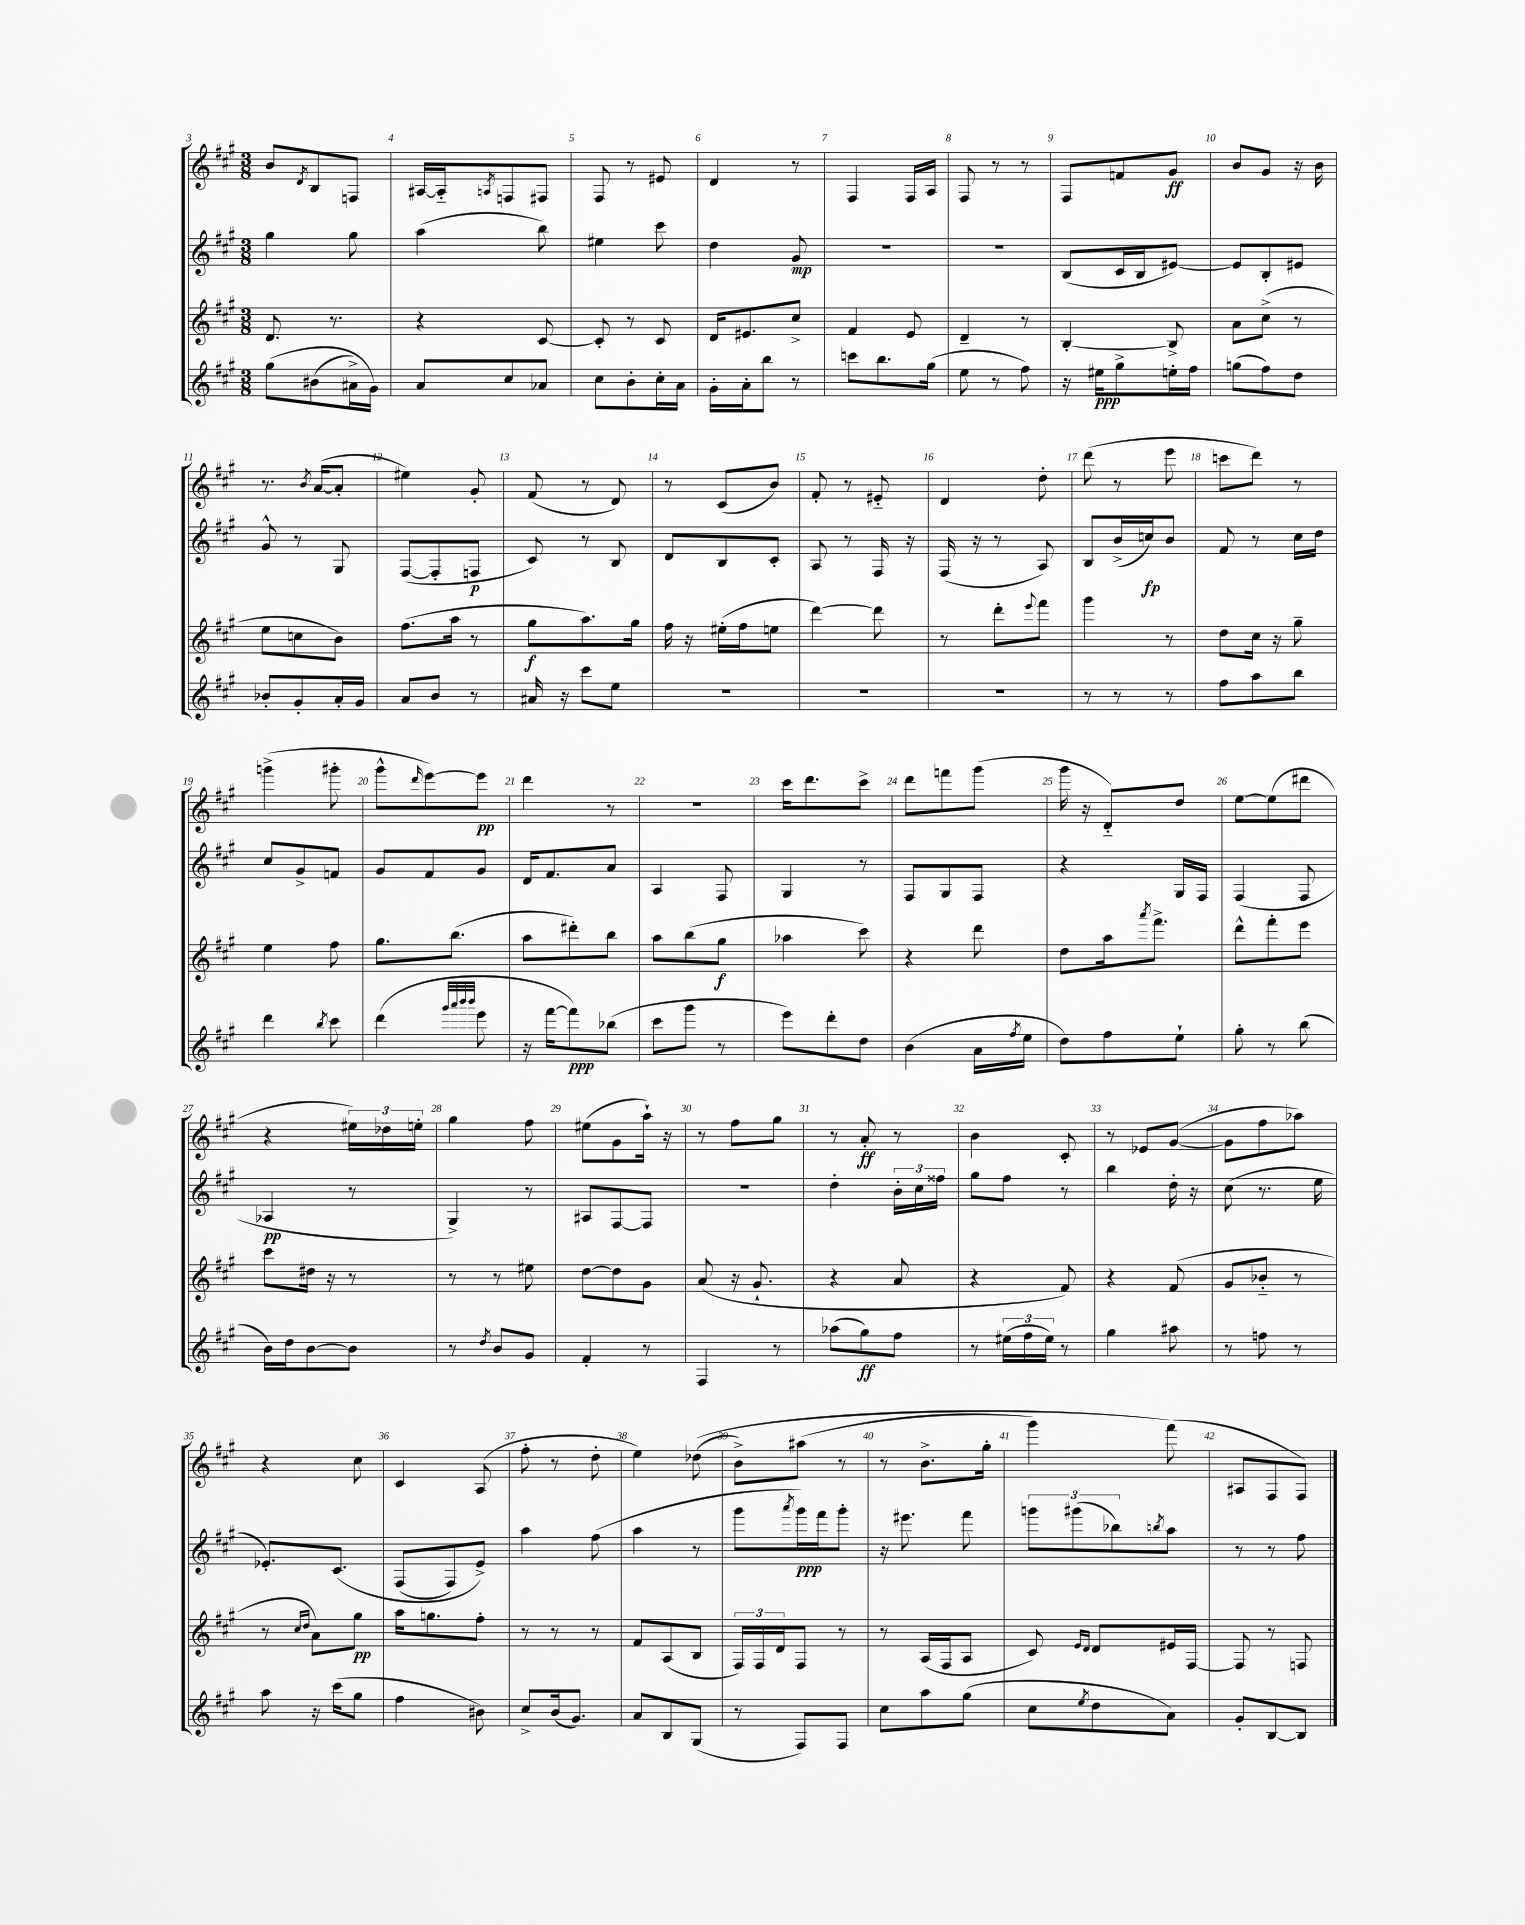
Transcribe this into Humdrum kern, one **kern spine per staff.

**kern	**dynam	**kern	**dynam	**kern	**dynam	**kern	**dynam
*part4	*part4	*part3	*part3	*part2	*part2	*part1	*part1
*staff4	*staff4	*staff3	*staff3	*staff2	*staff2	*staff1	*staff1
*clefG2	*	*clefG2	*	*clefG2	*	*clefG2	*
*k[f#c#g#]	*	*k[f#c#g#]	*	*k[f#c#g#]	*	*k[f#c#g#]	*
*M3/8	*	*M3/8	*	*M3/8	*	*M3/8	*
=3	=3	=3	=3	=3	=3	=3	=3
(8gg#\L	.	8.d/	.	4gg#\	.	8b/L	.
.	.	.	.	.	.	8qd/	.
(8b#X\	.	.	.	.	.	8B/	.
.	.	8.r	.	.	.	.	.
16a#X^\L)	.	.	.	8gg#\	.	8Fn/J	.
16g#\JJ)	.	.	.	.	.	.	.
=4	=4	=4	=4	=4	=4	=4	=4
8a/L	.	4r	.	(4aa\	.	[16A#X/LL	.
.	.	.	.	.	.	16A#/J]	.
.	.	.	.	.	.	8qAn/	.
8cc#/	.	.	.	.	.	8Fn/	.
8a-X/J	.	[8c#/	.	8bb\)	.	8F#X/J	.
=5	=5	=5	=5	=5	=5	=5	=5
8cc#\L	.	8c#'/]	.	4ee#X\	.	8F#/	.
8b'\	.	8r	.	.	.	8r	.
16cc#'\L	.	8c#/	.	8ccc#\	.	8e#X/	.
16a\JJ	.	.	.	.	.	.	.
=6	=6	=6	=6	=6	=6	=6	=6
16g#'\LL	.	16d/KL	.	4dd\	.	4d/	.
16a'\J	.	8.e#X/	.	.	.	.	.
8bb\J	.	.	.	.	.	.	.
8r	.	8cc#^/J	.	8g#/	mp	8r	.
=7	=7	=7	=7	=7	=7	=7	=7
8cccn\L	.	4f#/	.	4.r	.	4F#/	.
8.bb\	.	.	.	.	.	.	.
.	.	8e/	.	.	.	16F#/LL	.
(16gg#\Jk	.	.	.	.	.	16A/JJ	.
=8	=8	=8	=8	=8	=8	=8	=8
8ee\	.	4d~/	.	4.r	.	8F#/	.
8r	.	.	.	.	.	8r	.
8ff#\)	.	8r	.	.	.	8r	.
=9	=9	=9	=9	=9	=9	=9	=9
16r	.	[4B'/	.	(8B/L	.	8F#/L	.
16ee#X\KL	ppp	.	.	.	.	.	.
8gg#^\	.	.	.	16c#/L	.	8fn/	.
.	.	.	.	16B/J	.	.	.
16een'\L	.	8B^/]	.	[8e#X/J)	.	8g#/J	ff
16ff#\JJ	.	.	.	.	.	.	.
=10	=10	=10	=10	=10	=10	=10	=10
(8ggn\L	.	8a\L	.	8e#/L]	.	8b/L	.
8ff#\)	.	(8cc#^\J	.	8B'/	.	8g#/J	.
8dd\J	.	8r	.	8e#X/J	.	16r	.
.	.	.	.	.	.	16b\	.
!!LO:LB:g=z
=11	=11	=11	=11	=11	=11	=11	=11
8b-X'/L	.	8ee\L	.	8g#^^/	.	8.r	.
8g#'/	.	8ccn\	.	8r	.	.	.
.	.	.	.	.	.	8qb/	.
.	.	.	.	.	.	([16a/KL	.
16a'/L	.	8b\J)	.	8G#/	.	8a'/J]	.
16g#/JJ	.	.	.	.	.	.	.
=12	=12	=12	=12	=12	=12	=12	=12
8a/L	.	(8.ff#\L	.	([8F#/L	.	4ee#X\)	.
8b/J	.	.	.	8F#'/]	.	.	.
.	.	16aa\Jk	.	.	.	.	.
8r	.	8r	.	8Fn/J	p	8g#'/	.
=13	=13	=13	=13	=13	=13	=13	=13
16a#X/	.	8gg#\L	f	8c#/)	.	(8f#/	.
16r	.	.	.	.	.	.	.
8ccc#\L	.	8.aa\)	.	8r	.	8r	.
8ee\J	.	.	.	8B/	.	8d/)	.
.	.	16gg#\Jk	.	.	.	.	.
=14	=14	=14	=14	=14	=14	=14	=14
4.r	.	16ff#\	.	8d/L	.	8r	.
.	.	16r	.	.	.	.	.
.	.	(16ee#X'\LL	.	8B/	.	(8c#/L	.
.	.	16ff#\J	.	.	.	.	.
.	.	8een\J	.	8c#'/J	.	8b/J)	.
=15	=15	=15	=15	=15	=15	=15	=15
4.r	.	[4ddd\)	.	8A/	.	8f#'/	.
.	.	.	.	8r	.	8r	.
.	.	8ddd\]	.	16F#/	.	8e#X/	.
.	.	.	.	16r	.	.	.
=16	=16	=16	=16	=16	=16	=16	=16
4.r	.	8r	.	(16F#/	.	4d/	.
.	.	.	.	16r	.	.	.
.	.	8ddd'\L	.	8r	.	.	.
.	.	8qqeee/	.	.	.	.	.
.	.	8fff#\J	.	8A/)	.	8dd'\	.
=17	=17	=17	=17	=17	=17	=17	=17
8r	.	4ggg#\	.	8B/L	.	(8ddd\	.
8r	.	.	.	(16b^/L	.	8r	.
.	.	.	.	16ccn/J)	fp	.	.
8r	.	8r	.	8b/J	.	8eee\	.
=18	=18	=18	=18	=18	=18	=18	=18
8ff#\L	.	8dd\L	.	8f#/	.	8cccn\L	.
8aa\	.	16cc#\Jk	.	8r	.	8ddd\J)	.
.	.	16r	.	.	.	.	.
8bb\J	.	8gg#~\	.	16cc#\LL	.	8r	.
.	.	.	.	16dd\JJ	.	.	.
!!LO:LB:g=z
=19	=19	=19	=19	=19	=19	=19	=19
4ddd\	.	4ee\	.	8cc#/L	.	(4gggn^\	.
.	.	.	.	8g#^/	.	.	.
8qbb/	.	.	.	.	.	.	.
8ccc#\	.	8ff#\	.	8fn/J	.	8ggg#X'\	.
=20	=20	=20	=20	=20	=20	=20	=20
(4ddd\	.	8.gg#\L	.	8g#/L	.	8ggg#^^\L	.
.	.	.	.	.	.	16qqddd/	.
.	.	.	.	8f#/	.	[8eee\)	.
.	.	(8.bb\J	.	.	.	.	.
32qqggg#/LLL	.	.	.	.	.	.	.
32qqaaa/	.	.	.	.	.	.	.
32qqbbb/	.	.	.	.	.	.	.
32qqbbb/JJJ	.	.	.	.	.	.	.
8eee\	.	.	.	8g#/J	.	8eee\J]	pp
=21	=21	=21	=21	=21	=21	=21	=21
16r	.	8aa\L	.	16d/KL	.	4ddd\	.
[16fff#\KL	.	.	.	8.f#/	.	.	.
8fff#\])	ppp	8ddd#X'\)	.	.	.	.	.
(8bb-X\J	.	8bb\J	.	8a/J	.	8r	.
=22	=22	=22	=22	=22	=22	=22	=22
8ccc#\L	.	8aa\L	.	4A/	.	4.r	.
8ggg#\J	.	(8bb\	.	.	.	.	.
8r	.	8gg#\J	f	8F#/	.	.	.
=23	=23	=23	=23	=23	=23	=23	=23
8eee\L)	.	4aa-X\	.	4G#/	.	16ccc#\KL	.
.	.	.	.	.	.	8.ddd\	.
8ddd'\	.	.	.	.	.	.	.
8dd\J	.	8ccc#\)	.	8r	.	8ccc#^\J	.
=24	=24	=24	=24	=24	=24	=24	=24
(4b\	.	4r	.	8F#/L	.	8ddd\L	.
.	.	.	.	8G#/	.	8fffn\	.
16a\LL	.	8ddd\	.	8F#/J	.	(8ggg#\J	.
8qff#/	.	.	.	.	.	.	.
16ee\JJ	.	.	.	.	.	.	.
=25	=25	=25	=25	=25	=25	=25	=25
8dd\L)	.	8dd\L	.	4r	.	16ggg#\	.
.	.	.	.	.	.	16r	.
8ff#\	.	16aa\k	.	.	.	8d/L)	.
.	.	8qaaa/	.	.	.	.	.
.	.	8.fff#^\J	.	.	.	.	.
8ee`\J	.	.	.	16G#/LL	.	8dd/J	.
.	.	.	.	16F#/JJ	.	.	.
=26	=26	=26	=26	=26	=26	=26	=26
8gg#'\	.	8ddd^^\L	.	(4F#/	.	[8ee\L	.
8r	.	8fff#'\	.	.	.	(8ee\]	.
(8bb\	.	8eee\J	.	8F#/	.	8ddd#X\J	.
!!LO:LB:g=z
=27	=27	=27	=27	=27	=27	=27	=27
16b\LL)	.	8ccc#\L	.	4A-X/	pp	4r	.
16dd\J	.	.	.	.	.	.	.
[8b\	.	16dd#X\Jk	.	.	.	.	.
.	.	16r	.	.	.	.	.
8b\J]	.	8r	.	8r	.	24ee#X\LL)	.
.	.	.	.	.	.	24dd-X\	.
.	.	.	.	.	.	24een'\JJ	.
=28	=28	=28	=28	=28	=28	=28	=28
8r	.	8r	.	4G#^/)	.	4gg#\	.
8qdd/	.	.	.	.	.	.	.
8b/L	.	8r	.	.	.	.	.
8g#/J	.	8ee#X\	.	8r	.	8ff#\	.
=29	=29	=29	=29	=29	=29	=29	=29
4f#'/	.	[8dd\L	.	8A#X/L	.	(8ee#X\L	.
.	.	8dd\]	.	[8F#/	.	8g#\	.
8r	.	8g#\J	.	8F#/J]	.	16aa`\Jk)	.
.	.	.	.	.	.	16r	.
=30	=30	=30	=30	=30	=30	=30	=30
4F#/	.	(8a/	.	4.r	.	8r	.
.	.	16r	.	.	.	8ff#\L	.
.	.	8.g#`/	.	.	.	.	.
8r	.	.	.	.	.	8gg#\J	.
=31	=31	=31	=31	=31	=31	=31	=31
(8aa-X\L	.	4r	.	4dd'\	.	8r	.
8gg#\)	ff	.	.	.	.	8a'/	ff
8ff#\J	.	8a/	.	24b'\LL	.	8r	.
.	.	.	.	24cc#\	.	.	.
.	.	.	.	24ff##X\JJ	.	.	.
=32	=32	=32	=32	=32	=32	=32	=32
8r	.	4r	.	8gg#\L	.	4b\	.
(24ee#X\LL	.	.	.	8ff#\J	.	.	.
24ff#\	.	.	.	.	.	.	.
24ee#\JJ)	.	.	.	.	.	.	.
8r	.	8f#/)	.	8r	.	8c#'/	.
=33	=33	=33	=33	=33	=33	=33	=33
4gg#\	.	4r	.	4bb\	.	8r	.
.	.	.	.	.	.	8e-X/L	.
8aa#X\	.	(8f#/	.	16dd'\	.	([8g#/J	.
.	.	.	.	16r	.	.	.
=34	=34	=34	=34	=34	=34	=34	=34
8r	.	8g#/L	.	(8cc#\	.	8g#\L]	.
8ffn\	.	8b-X/J	.	8.r	.	8ff#\	.
8r	.	8r	.	.	.	8aa-X\J)	.
.	.	.	.	16ee\	.	.	.
!!LO:LB:g=z
=35	=35	=35	=35	=35	=35	=35	=35
8aa\	.	8r	.	8.e-X'/L)	.	4r	.
.	.	16qqcc#/LL	.	.	.	.	.
.	.	16qqdd/JJ	.	.	.	.	.
16r	.	8a\L)	.	.	.	.	.
(16ccc#\KL	.	.	.	(8.c#/J	.	.	.
8gg#\J	.	8gg#\J	pp	.	.	8cc#\	.
=36	=36	=36	=36	=36	=36	=36	=36
4ff#\	.	16aa\KL	.	(8F#/L	.	4c#/	.
.	.	8.ggn\	.	.	.	.	.
.	.	.	.	8F#/)	.	.	.
8b#X\)	.	8ff#'\J	.	8e^/J)	.	(8A/	.
=37	=37	=37	=37	=37	=37	=37	=37
8cc#^/L	.	8r	.	4aa\	.	8ff#'\	.
(16b/k	.	8r	.	.	.	8r	.
8.g#/J)	.	.	.	.	.	.	.
.	.	8r	.	(8ff#\	.	8dd'\	.
=38	=38	=38	=38	=38	=38	=38	=38
8a/L	.	8f#/L	.	4aa\	.	4ee\)	.
8B/	.	(8A/	.	.	.	.	.
(8G#/J	.	8B/J	.	8r	.	((8dd-X\	.
=39	=39	=39	=39	=39	=39	=39	=39
8r	.	24F#/LL)	.	8ggg#\L	.	8b^\L)	.
.	.	24F#/	.	.	.	.	.
.	.	24d/J	.	.	.	.	.
.	.	.	.	8qaaa/	.	.	.
8F#/L)	.	8F#/J	.	16ggg#\L)	ppp	(8aa#X\J	.
.	.	.	.	16fff#\J	.	.	.
8F#/J	.	8r	.	8ggg#'\J	.	8r	.
=40	=40	=40	=40	=40	=40	=40	=40
8cc#\L	.	8r	.	16r	.	8r	.
.	.	.	.	8.eee#X\	.	.	.
8aa\	.	(16A/LL	.	.	.	8.b^\L	.
.	.	16F#/J	.	.	.	.	.
(8gg#\J	.	8A/J	.	8fff#\	.	.	.
.	.	.	.	.	.	16gg#'\Jk	.
=41	=41	=41	=41	=41	=41	=41	=41
8cc#\L	.	8c#/)	.	12gggn\L	.	4ggg#\)	.
.	.	.	.	(12ggg#X\	.	.	.
.	.	16qqe/LL	.	.	.	.	.
8qee/	.	16qqd/JJ	.	.	.	.	.
8dd\	.	8d/L	.	.	.	.	.
.	.	.	.	12bb-X\)	.	.	.
.	.	.	.	8qbbn/	.	.	.
8a\J)	.	16e#X/L	.	8aa\J	.	(8fff#\)	.
.	.	[16F#/JJ	.	.	.	.	.
=42	=42	=42	=42	=42	=42	=42	=42
8g#'/L	.	8F#/]	.	8r	.	8A#X/L	.
[8B/	.	8r	.	8r	.	8F#/	.
8B/J]	.	8Fn/	.	8ff#\	.	8F#/J)	.
==	==	==	==	==	==	==	==
*-	*-	*-	*-	*-	*-	*-	*-
